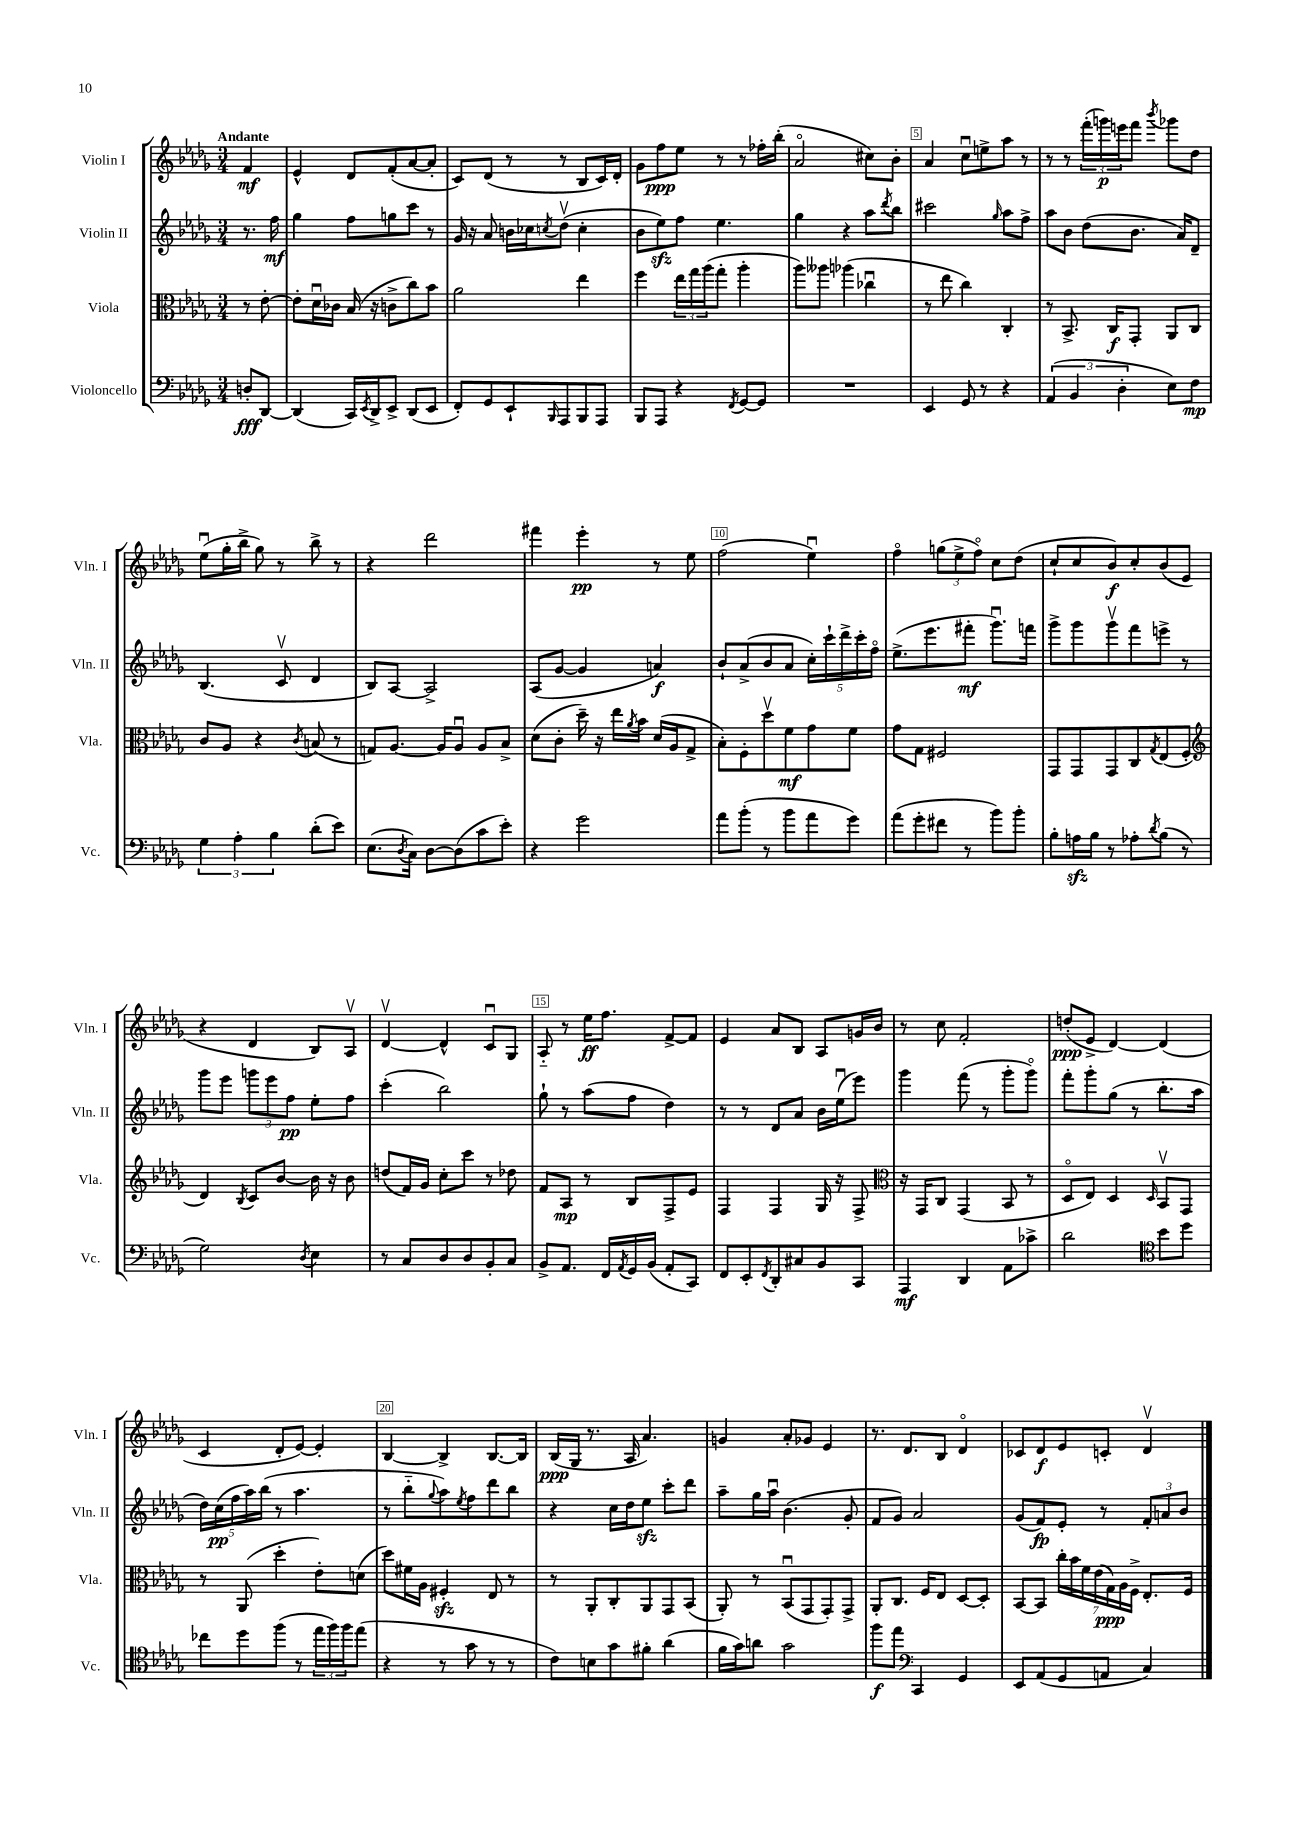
<<
\new StaffGroup <<
\new Staff = "s0" \with { instrumentName = "Violin I" shortInstrumentName = "Vln. I" } {
    \clef treble \key des \major \numericTimeSignature \time 3/4 \partial 4 \tempo "Andante"
    f'4\mf |
    ees'4-^ des'8 f'8-.( aes'8~ aes'8-. |
    c'8) des'8( r8 r8 bes8 c'16) des'16-. |
    ges'8 f''8\ppp ees''8 r8 r8 fes''16-. bes''16-.( |
    aes'2\flageolet cis''8) bes'8-. |
    aes'4 c''8\downbow e''8-> aes''8 r8 |
    r8 r8 \tuplet 3/2 { f'''16-.( g'''16\p) e'''16 } f'''8 \acciaccatura { bes'''8 } ges'''8 des''8 |
    ees''8\downbow( ges''16-. bes''16-> ges''8) r8 bes''8-> r8 |
    r4 des'''2 |
    fis'''4 ees'''4-.\pp r8 ees''8 |
    f''2( ees''4\downbow) |
    f''4\flageolet \tuplet 3/2 { g''8( ees''8-> f''8\flageolet) } c''8 des''8( |
    c''8-! c''8 bes'8\f) c''8-. bes'8( ees'8 |
    r4 des'4 bes8) aes8\upbow |
    des'4~\upbow des'4-^ c'8\downbow ges8 |
    aes8-_ r8 ees''16\ff f''8. f'8~-> f'8 |
    ees'4 aes'8 bes8 aes8 g'16 bes'16 |
    r8 c''8 f'2-. |
    d''8-.\ppp( ees'8-> des'4~) des'4( |
    c'4 des'8-. ees'8~) ees'4-. |
    bes4~ bes4-> bes8.~ bes16 |
    bes16\ppp( ges16 r8. aes16 aes'4.) |
    g'4 aes'8-. ges'8 ees'4 |
    r8. des'8. bes8 des'4\flageolet |
    ces'8 des'8\f ees'8 c'8-. des'4\upbow \bar "|." |
}
\new Staff = "s1" \with { instrumentName = "Violin II" shortInstrumentName = "Vln. II" } {
    \clef treble \key des \major \numericTimeSignature \time 3/4 \partial 4
    r8. f''16\mf |
    ges''4 f''8 g''8 c'''8 r8 |
    ges'16 r16 aes'8 b'16 ces''16 \acciaccatura { c''8 } des''8\upbow( c''4-. |
    bes'8 ees''8\sfz) f''8 ees''4. |
    ges''4 r4 aes''8 \acciaccatura { des'''8 } bes''8 |
    cis'''2 \grace { ges''16 } aes''8 f''8-> |
    aes''8 bes'8 des''8( bes'8. aes'16) des'8-- |
    bes4.( c'8\upbow des'4 |
    bes8) aes8~ aes2-> |
    aes8( ges'8~ ges'4 a'4\f) |
    bes'8-! aes'8->( bes'8 aes'8 \tuplet 5/4 { c''16-.) c'''16-! des'''16-> c'''16-. f''16\flageolet } |
    ees''8.->( ees'''8. fis'''8-.\mf ges'''8.\downbow) f'''16 |
    ges'''8-> ges'''8 ges'''8\upbow f'''8 e'''8-> r8 |
    ges'''8 ees'''8 \tuplet 3/2 { g'''8 ees'''8 f''8\pp } ees''8-. f''8 |
    c'''4-.( bes''2) |
    ges''8-! r8 aes''8( f''8 des''4) |
    r8 r8 des'8 aes'8 bes'16 ees''16\downbow( ees'''8) |
    ges'''4 f'''8( r8 ges'''8-. ges'''8\flageolet) |
    f'''8-. ges'''8-. ges''8( r8 bes''8.-. aes''16 |
    \tuplet 5/4 { des''16) c''16\pp( f''16 aes''16) bes''16( } r8 aes''4. |
    r8 bes''8-_ \appoggiatura { ges''8 } aes''8) \acciaccatura { ees''8 } f''8 des'''8 bes''8 |
    r4 c''16 des''16 ees''8\sfz c'''8-. des'''8 |
    aes''8-- ges''16 aes''16\downbow bes'4.( ges'8-. |
    f'8 ges'8) aes'2 |
    ges'8( f'8\fp) ees'8-. r8 \tuplet 3/2 { f'8-. a'8 bes'8 } \bar "|." |
}
\new Staff = "s2" \with { instrumentName = "Viola" shortInstrumentName = "Vla." } {
    \clef alto \key des \major \numericTimeSignature \time 3/4 \partial 4
    r8 ees'8~-. |
    ees'8-. des'16\downbow ces'16 bes16( r16 c'8-> c''8) bes'8 |
    aes'2 ees''4 |
    f''4 \tuplet 3/2 { ees''16 ges''16 aes''16( } ges''8-. aes''4-. |
    aes''8) aeses''8 aes''4( ces''4\downbow |
    r8 ees''8 c''4) c4-. |
    r8 bes,8.-> c16\f ges,8-. aes,8 c8 |
    c'8 aes8 r4 \acciaccatura { c'8 } b8( r8 |
    g8) aes8.~ aes16 aes8\downbow aes8 bes8-> |
    des'8( c'8-. des''16--) r16 ees''16 \acciaccatura { aes'8 } bes'16 des'16( aes16 ges8-> |
    bes8-.) f8-. des''8\upbow f'8\mf ges'8 f'8 |
    ges'8 ges8 fis2 |
    ges,8 ges,8 ges,8 c8 \acciaccatura { ges8 } ees8( f8-. |
    \clef treble des'4) \acciaccatura { bes8 } c'8 bes'8~ bes'16 r16 bes'8 |
    d''8( f'16) ges'16 c''8-. c'''8 r8 des''8 |
    f'8 aes8\mp r8 bes8 f8-> ees'8 |
    f4 f4 ges16 r16 f8-> |
    \clef alto r16 ges,16 c8 ges,4( bes,8 r8 |
    des8\flageolet ees8) des4 \grace { des16 } bes,8\upbow ges,8 |
    r8 aes,8( des''4-. ees'8-.) d'8( |
    des''8) fis'16 aes16 fis4-.\sfz ees8 r8 |
    r8 aes,8-. c8-. aes,8 ges,8 bes,8( |
    aes,8-.) r8 bes,8\downbow( ges,8 ges,8-.) ges,8-> |
    aes,8-. c8. f16 ees8 des8~ des8-. |
    bes,8~ bes,8 \tuplet 7/4 { c''16-. bes'16 f'16 ees'16( ges16\ppp) aes16 f16-> } ees8.-. f16 \bar "|." |
}
\new Staff = "s3" \with { instrumentName = "Violoncello" shortInstrumentName = "Vc." } {
    \clef bass \key des \major \numericTimeSignature \time 3/4 \partial 4
    d8-.\fff des,8~ |
    des,4( c,16) \acciaccatura { ees,8 } des,16-> ees,8-> des,8( ees,8 |
    f,8-.) ges,8 ees,8-! \grace { bes,,16 } aes,,8 bes,,8 aes,,8 |
    bes,,8 aes,,8 r4 \acciaccatura { f,8 } ges,8~ ges,8 |
    R2. |
    ees,4 ges,8 r8 r4 |
    \tuplet 3/2 { aes,4( bes,4 des4-. } ees8) f8\mp |
    \tuplet 3/2 { ges4 aes4-. bes4 } des'8-.( ees'8) |
    ees8.( \acciaccatura { des8 } c16) des8~ des8( c'8 ees'8-.) |
    r4 ges'2 |
    aes'8 bes'8-.( r8 bes'8 aes'8 ges'8) |
    aes'8( ges'8-. fis'8 r8 bes'8) bes'8-. |
    bes8-. a16\sfz bes16 r8 aes8-. \acciaccatura { des'8 } bes8( r8 |
    ges2) \acciaccatura { des8 } ees4 |
    r8 c8 des8 des8 bes,8-. c8 |
    bes,8-> aes,8. f,16 \acciaccatura { aes,8 } ges,16 bes,16( aes,8-. c,8) |
    f,8 ees,8-. \acciaccatura { f,8 } des,8-. cis8 bes,8 c,8 |
    aes,,4\mf des,4 aes,8 ces'8-> |
    des'2 \clef tenor bes'8 des''8 |
    ces''8 des''8 f''8( r8 \tuplet 3/2 { ees''16 f''16) f''16 } ees''8( |
    r4 r8 ges'8 r8 r8 |
    c'8) b8 ges'8 fis'8-. aes'4( |
    f'16 ges'16) a'8 ges'2 |
    f''8\f ees''8 \clef bass c,4 ges,4 |
    ees,8 aes,8( ges,8 a,8 c4) \bar "|." |
}
>>
>>
\layout { \context { \Score \override BarNumber.break-visibility = ##(#f #t #t) barNumberVisibility = #(every-nth-bar-number-visible 5) \override BarNumber.stencil = #(make-stencil-boxer 0.1 0.3 ly:text-interface::print) } }
